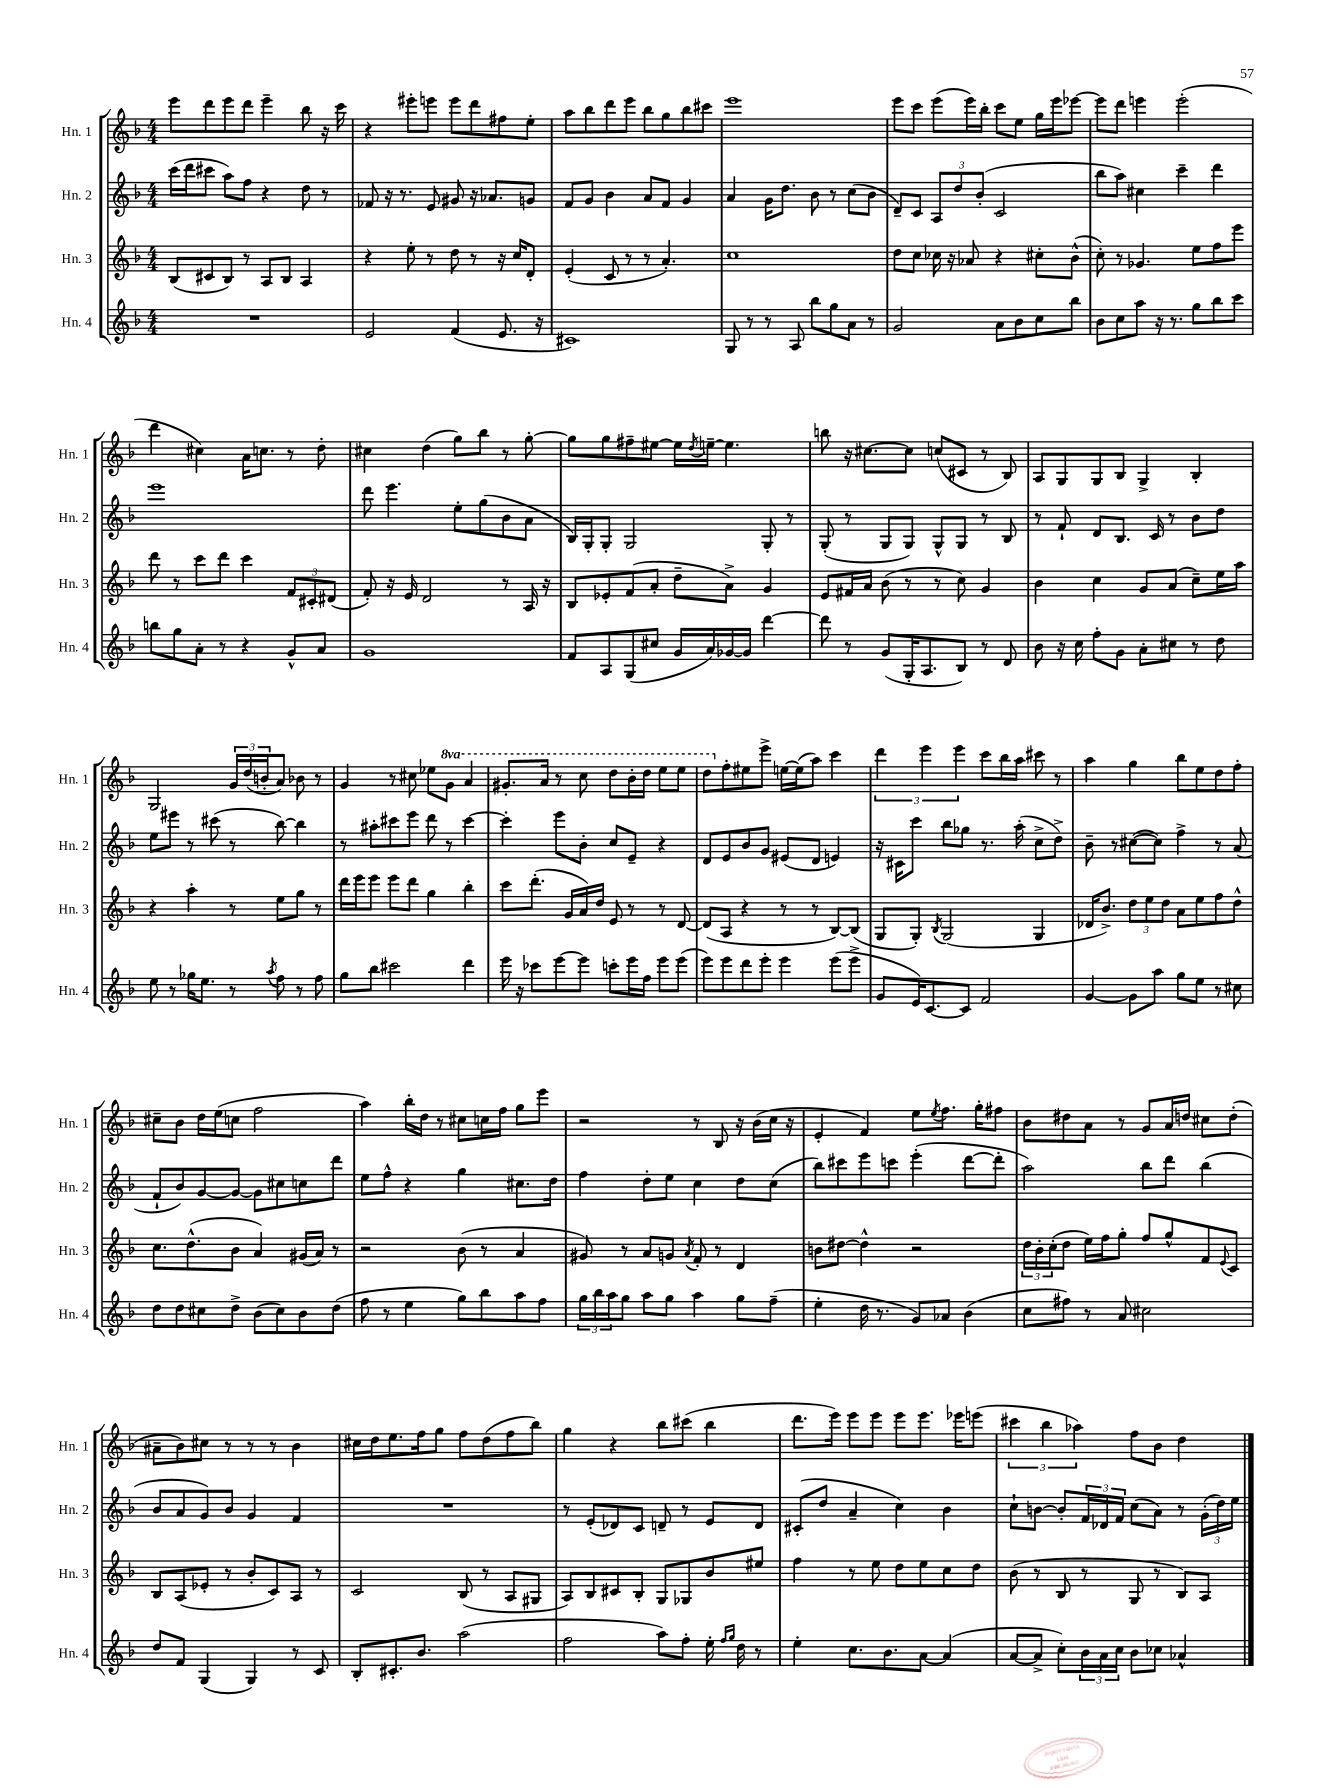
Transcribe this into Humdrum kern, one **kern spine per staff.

**kern	**kern	**kern	**kern
*part4	*part3	*part2	*part1
*staff4	*staff3	*staff2	*staff1
*I"Hn. 4	*I"Hn. 3	*I"Hn. 2	*I"Hn. 1
*I'Hn. 4	*I'Hn. 3	*I'Hn. 2	*I'Hn. 1
*clefG2	*clefG2	*clefG2	*clefG2
*k[b-]	*k[b-]	*k[b-]	*k[b-]
*M4/4	*M4/4	*M4/4	*M4/4
=20	=20	=20	=20
1r	(8B-/L	(16ccc\LL	8eee\L
.	.	16ddd\J	.
.	8c#X/	8ccc#X\J	8ddd\
.	8B-/J)	8aa\L)	8eee\
.	8r	8ff\J	8ddd\J
.	8A/L	4r	4eee~\
.	8B-/J	.	.
.	4A/	8dd\	8bb-\
.	.	8r	16r
.	.	.	16ccc\
=21	=21	=21	=21
2e/	4r	8f-X/	4r
.	.	16r	.
.	.	8.r	.
.	8ee'\	.	8eee#X'\L
.	8r	8e/	8eeen\J
(4f/	8dd\	8g#X/	8eee\L
.	8r	16r	8ddd\
.	.	8.a-X/L	.
8.e/	16r	.	8ff#X\
.	16cc/KL	.	.
.	8d'/J	8gn/J	8ee'\J
16r	.	.	.
=22	=22	=22	=22
1c#X)	(4e'/	8f/L	8aa\L
.	.	8g/J	8bb-\
.	8c/	4b-\	8ddd\
.	8r	.	8eee\J
.	8r	8a/L	8bb-\L
.	4.a'/)	8f/J	8gg\
.	.	4g/	8bb-\
.	.	.	8ccc#X\J
=23	=23	=23	=23
8G/	1cc	4a/	1eee
8r	.	.	.
8r	.	16g\KL	.
.	.	8.dd\J	.
8A/	.	.	.
8bb-\L	.	8b-\	.
8gg\	.	8r	.
8a\J	.	(8cc\L	.
8r	.	8b-\J	.
=24	=24	=24	=24
2g/	8dd\L	8d~/L)	8eee\L
.	8cc\J	8c/J	8ccc\J
.	16cc-X\	12A/L	(8eee\L
.	16r	.	.
.	.	12dd/	.
.	8a-X/	.	16eee\L)
.	.	(12b-'/J	.
.	.	.	16bb-'\JJ
8a\L	4r	2c/	8ccc\L
8b-\	.	.	8ee\J
8cc\	8cc#X'\L	.	16gg\LL
.	.	.	16eee\J
8bb-\J	(8b-^^\J	.	[8eee-X\J
=25	=25	=25	=25
8b-\L	8cc'\)	8bb-\L	8eee-\L]
8cc\	8r	8aa\J)	8ddd\J
8aa\J	4.g-X/	4cc#X\	4eeen\
16r	.	.	.
8.r	.	.	.
.	.	4ccc~\	(2eee'\
8gg\L	8ee\L	.	.
8bb-\	8ff\	4ddd\	.
8ccc\J	8eee\J	.	.
!!LO:LB:g=z
=26	=26	=26	=26
8bbn\L	8ddd\	1eee	4ddd\
8gg\	8r	.	.
8a'\J	8ccc\L	.	4cc#X\)
8r	8ddd\J	.	.
4r	4ccc\	.	16a\KL
.	.	.	8.ccn\J
8g^^/L	12f/L	.	8r
.	12c#X'/	.	.
8a/J	.	.	8dd'\
.	(12d#X/J	.	.
=27	=27	=27	=27
1g	8f'/)	8ddd\	4cc#X\
.	16r	4.eee\	.
.	16e/	.	.
.	2d/	.	(4dd\
.	.	8ee'\L	8gg\L)
.	.	(8gg\	8bb-\J
.	8r	8b-\	8r
.	16A/	8a\J	[8gg'\
.	16r	.	.
=28	=28	=28	=28
8f/L	8B-/L	16B-/LL)	8gg\L]
.	.	16G'/J	.
8A/	8e-X'/	8G'/J	8gg\
(8G/	(8f/	2G/	8ff#X~\
8cc#X/J	8a'/J	.	[8ee#X\J
16g/LL	8dd~\L	.	16ee#\LL]
.	.	.	8qdd/
16a/)	.	.	[16een~\JJ
[16g-X/	8a^\J)	.	4.ee\]
16g-/JJ]	.	.	.
[4ddd\	4g/	8G'/	.
.	.	8r	.
=29	=29	=29	=29
8ddd\]	8e/L	(8G'/	8bbn\
8r	16f#X/L	8r	16r
.	16a/JJ	.	[8.cc#X\L
(8g/L	(8b-\	8G/L	.
16G'/K	8r	8G/J)	8cc#\J]
8.A/	.	.	.
.	8r	8G^^/L	(8ccn/L
8B-/J)	8cc\)	8G/J	8c#X/J
8r	4g/	8r	8r
8d/	.	8B-/	8B-/)
=30	=30	=30	=30
8b-\	4b-\	8r	8A/L
16r	.	8f`/	8G/
16cc\	.	.	.
8ff'\L	4cc\	8d/L	8G/
8g\J	.	8.B-/J	8B-/J
8a'\L	8g/L	.	4G^/
.	.	16c/	.
8cc#X\J	(8a/J	8r	.
8r	8cc~\L)	8b-\L	4B-'/
8dd\	16ee\L	8dd\J	.
.	16aa\JJ	.	.
!!LO:LB:g=z
=31	=31	=31	=31
8ee\	4r	8ee\L	2G/
8r	.	8eee#X\J	.
16gg-X\KL	4aa'\	8r	.
8.ee\J	.	.	.
.	.	(8ccc#X\	.
8r	8r	8r	24g/LL
.	.	.	(24dd/
.	.	.	24bn'/J
8qaa/	.	.	.
8ff\	8ee\L	[8bb-\)	8a/J)
8r	8gg\J	4bb-\]	8b-X\
8ff\	8r	.	8r
=32	=32	=32	=32
8gg\L	16ddd\LL	8r	4g/
.	16eee\J	.	.
8bb-\J	8eee\J	8aa#X'\L	.
2ccc#X\	8eee\L	8ccc#X\	8r
.	8ddd\J	8eee\J	8cc#X\
.	4gg\	8ddd\	8ee-X\L
*	*	*	*8va
.	.	8r	8gg\J
4ddd\	4bb-'\	[4ccc#\	4aa/
=33	=33	=33	=33
16eee\	8ccc\L	4ccc#'\]	8.gg#X'/L
16r	.	.	.
8ccc-X\L	(8.ddd'\J	.	.
.	.	.	16aa/Jk
[8eee\	.	8eee\L	8r
.	16g/LL	.	.
8eee\J]	16a/)	8b-'\J	8ccc\
.	16dd/JJ	.	.
8cccn'\L	8e/	8cc/L	8ddd\L
16eee\L	8r	8e~/J	16bb-'\L
16ff\JJ	.	.	16ddd\JJ
8eee\L	8r	4r	8eee\L
(8eee\J	[8d/	.	8eee\J
=34	=34	=34	=34
8eee\L)	(8d/L]	8d/L	8ddd\L
*	*	*	*X8va
8eee\	8A/J	8e/	8ff'\
8ddd\	4r	8b-/	8ee#X\
8eee'\J	.	8g/J	8eee^\J
4eee\	8r	(8e#X/L	[16een\LL
.	.	.	(16ee\J]
.	8r	8d/J	8aa\J)
(8eee\L	[8B-/L)	4en/)	4ccc\
8eee^\J	(8B-/J]	.	.
=35	=35	=35	=35
8g/L	8G/L	16r	6ddd\
.	.	16c#X\KL	.
16e/K)	8G'/J)	8ccc\J	.
.	.	.	6eee\
[8.c/	.	.	.
.	8qB-/	.	.
.	(2G/	8bb-\L	.
.	.	.	6eee\
8c/J]	.	8gg-X\J	.
2f/	.	8.r	8ccc\L
.	.	.	16bb-\L
.	.	(16aa'\	16aa\JJ
.	4G/	8cc^\L	8ccc#X\
.	.	8dd^\J)	8r
=36	=36	=36	=36
[4g/	16d-X/KL	8b-~\	4aa\
.	8.b-^/J)	.	.
.	.	8r	.
8g\L]	12dd\L	([8cc#X\L	4gg\
.	12ee\	.	.
8aa\J	.	8cc#\J])	.
.	12dd\J	.	.
8gg\L	8a\L	4ff^\	8bb-\L
8ee\J	8ee\	.	8ee\
8r	8ff\	8r	8dd\
8cc#X\	8dd^^\J	(8a/	8ff'\J
!!LO:LB:g=z
=37	=37	=37	=37
8dd\L	8.cc\L	8f`/L	8cc#X~\L
8dd\	.	8b-/)	8b-\J
.	(8.dd^^\	.	.
8cc#X\	.	[8g/	16dd\LL
.	.	.	(16ee\J
8dd^\J	8b-\J	8g/J_	8ccn\J
(8b-\L	4a/)	8g\L]	2ff\
8cc#\)	.	8cc#X\	.
8b-\	(16g#X/LL	8ccn\	.
.	16a/JJ)	.	.
(8dd\J	8r	8ddd\J	.
=38	=38	=38	=38
8ff\	2r	8ee\L	4aa\)
8r	.	8ff^^\J	.
4ee\	.	4r	16bb-'\LL
.	.	.	16dd\JJ
.	.	.	8r
8gg\L)	(8b-\	4gg\	8cc#X\L
8bb-\	8r	.	16ccn\L
.	.	.	16ff\JJ
8aa\	4a/	8.cc#X\L	8gg\L
8ff\J	.	.	8eee\J
.	.	16dd\Jk	.
=39	=39	=39	=39
24gg\LL	8g#X/)	4ff\	2r
24bb-\	.	.	.
24aa\J	.	.	.
8gg\J	8r	.	.
8aa\L	8a/L	8dd'\L	.
8gg\J	8gn/J	8ee\J	.
.	8qa/	.	.
4aa\	8f'/	4cc\	8r
.	8r	.	8B-/
8gg\L	4d/	8dd\L	16r
.	.	.	(16b-\LL
(8ff~\J	.	(8cc\J	16cc\JJ
.	.	.	16r
=40	=40	=40	=40
4ee'\	8bn\L	8bb-\L)	4e'/
.	[8dd#X\J	8ccc#X\	.
16dd\	4dd#^^\]	8eee\	4f/)
8.r	.	.	.
.	.	8cccn\J	.
8g/L)	2r	(4eee'\	8ee\L
.	.	.	8qee/
8a-X/J	.	.	8.ff\J
(4b-\	.	[8ddd\L	.
.	.	.	16gg'\KL
.	.	8ddd'\J]	8ff#X\J
=41	=41	=41	=41
8cc\L	24dd\LL	2aa\)	8b-\L
.	24b-'\	.	.
.	(24cc'\J	.	.
8ff#X\J)	8dd\J	.	8dd#X\
8r	16ee\LL)	.	8a\J
.	16ff\J	.	.
8a/	8gg'\J	.	8r
2cc#X\	8ff/L	8bb-\L	8g/L
.	8gg^^/	8ddd\J	16a/L
.	.	.	16ddn/JJ
.	8f/	(4bb-\	8cc#X\L
.	8qqe/	.	.
.	8c/J	.	(8dd'\J
!!LO:LB:g=z
=42	=42	=42	=42
8dd/L	8B-/L	8b-/L	8a#X~\L
8f/J	(8A/	8a/	8b-\)
(4G/	8e-X'/J	8g/)	8cc#X\J
.	8r	8b-/J	8r
4G/)	8b-'/L	4g/	8r
.	8c/)	.	8r
8r	8A/J	4f/	4b-\
8c/	8r	.	.
=43	=43	=43	=43
8B-'/L	2c/	1r	16cc#X\LL
.	.	.	16dd\J
8.c#X'/	.	.	8.ee\
8.b-/J	.	.	16ff\k
.	.	.	8gg\J
(2aa\	(8B-/	.	8ff\L
.	8r	.	(8dd\
.	8A/L	.	8ff\
.	8G#X/J	.	8bb-\J)
=44	=44	=44	=44
2ff\	8A/L)	8r	4gg\
.	8B-/	(8e'/L	.
.	8c#X/	8d-X/)	4r
.	8B-'/J	8c/J	.
8aa\L)	8G/L	8dn~/	8bb-\L
8ff'\J	8G-X/	8r	(8ccc#X\J
16ee'\	8b-/	8e/L	4bb-\
16qqff/LL	.	.	.
16qqgg/JJ	.	.	.
16dd\	.	.	.
8r	8ee#X/J	8d/J	.
=45	=45	=45	=45
4ee'\	4ff\	(8c#X'/L	8.ddd\L
.	.	8dd/J	.
.	.	.	16eee\Jk)
8.cc\L	8r	4a~/	8eee\L
.	8ee\	.	8eee\J
8.b-\	.	.	.
.	8dd\L	4cc\)	8eee\L
[8a\J	8ee\	.	8.eee\J
(4a/]	8cc\	4b-\	.
.	.	.	16eee-X\KL
.	8dd\J	.	(8eeen\J
=46	=46	=46	=46
[8a/L	(8b-\	8cc`\L	6ccc#X\
8a^/J]	8r	[8bn\J	.
.	.	.	6bb-\
8cc'\L)	8B-/	8b'/L]	.
.	.	.	6aa-X\)
24b-\L	8r	24f/L	.
24a\	.	24d-X/	.
24cc\JJ	.	24f/JJ	.
8b-\L	8G/	(8cc\L	8ff\L
8cc-X\J	8r	8a\J)	8b-\J
4a-X^^/	8B-/L)	8r	4dd\
.	8A/J	(24g'\LL	.
.	.	24dd\)	.
.	.	24ee\JJ	.
==	==	==	==
*-	*-	*-	*-
